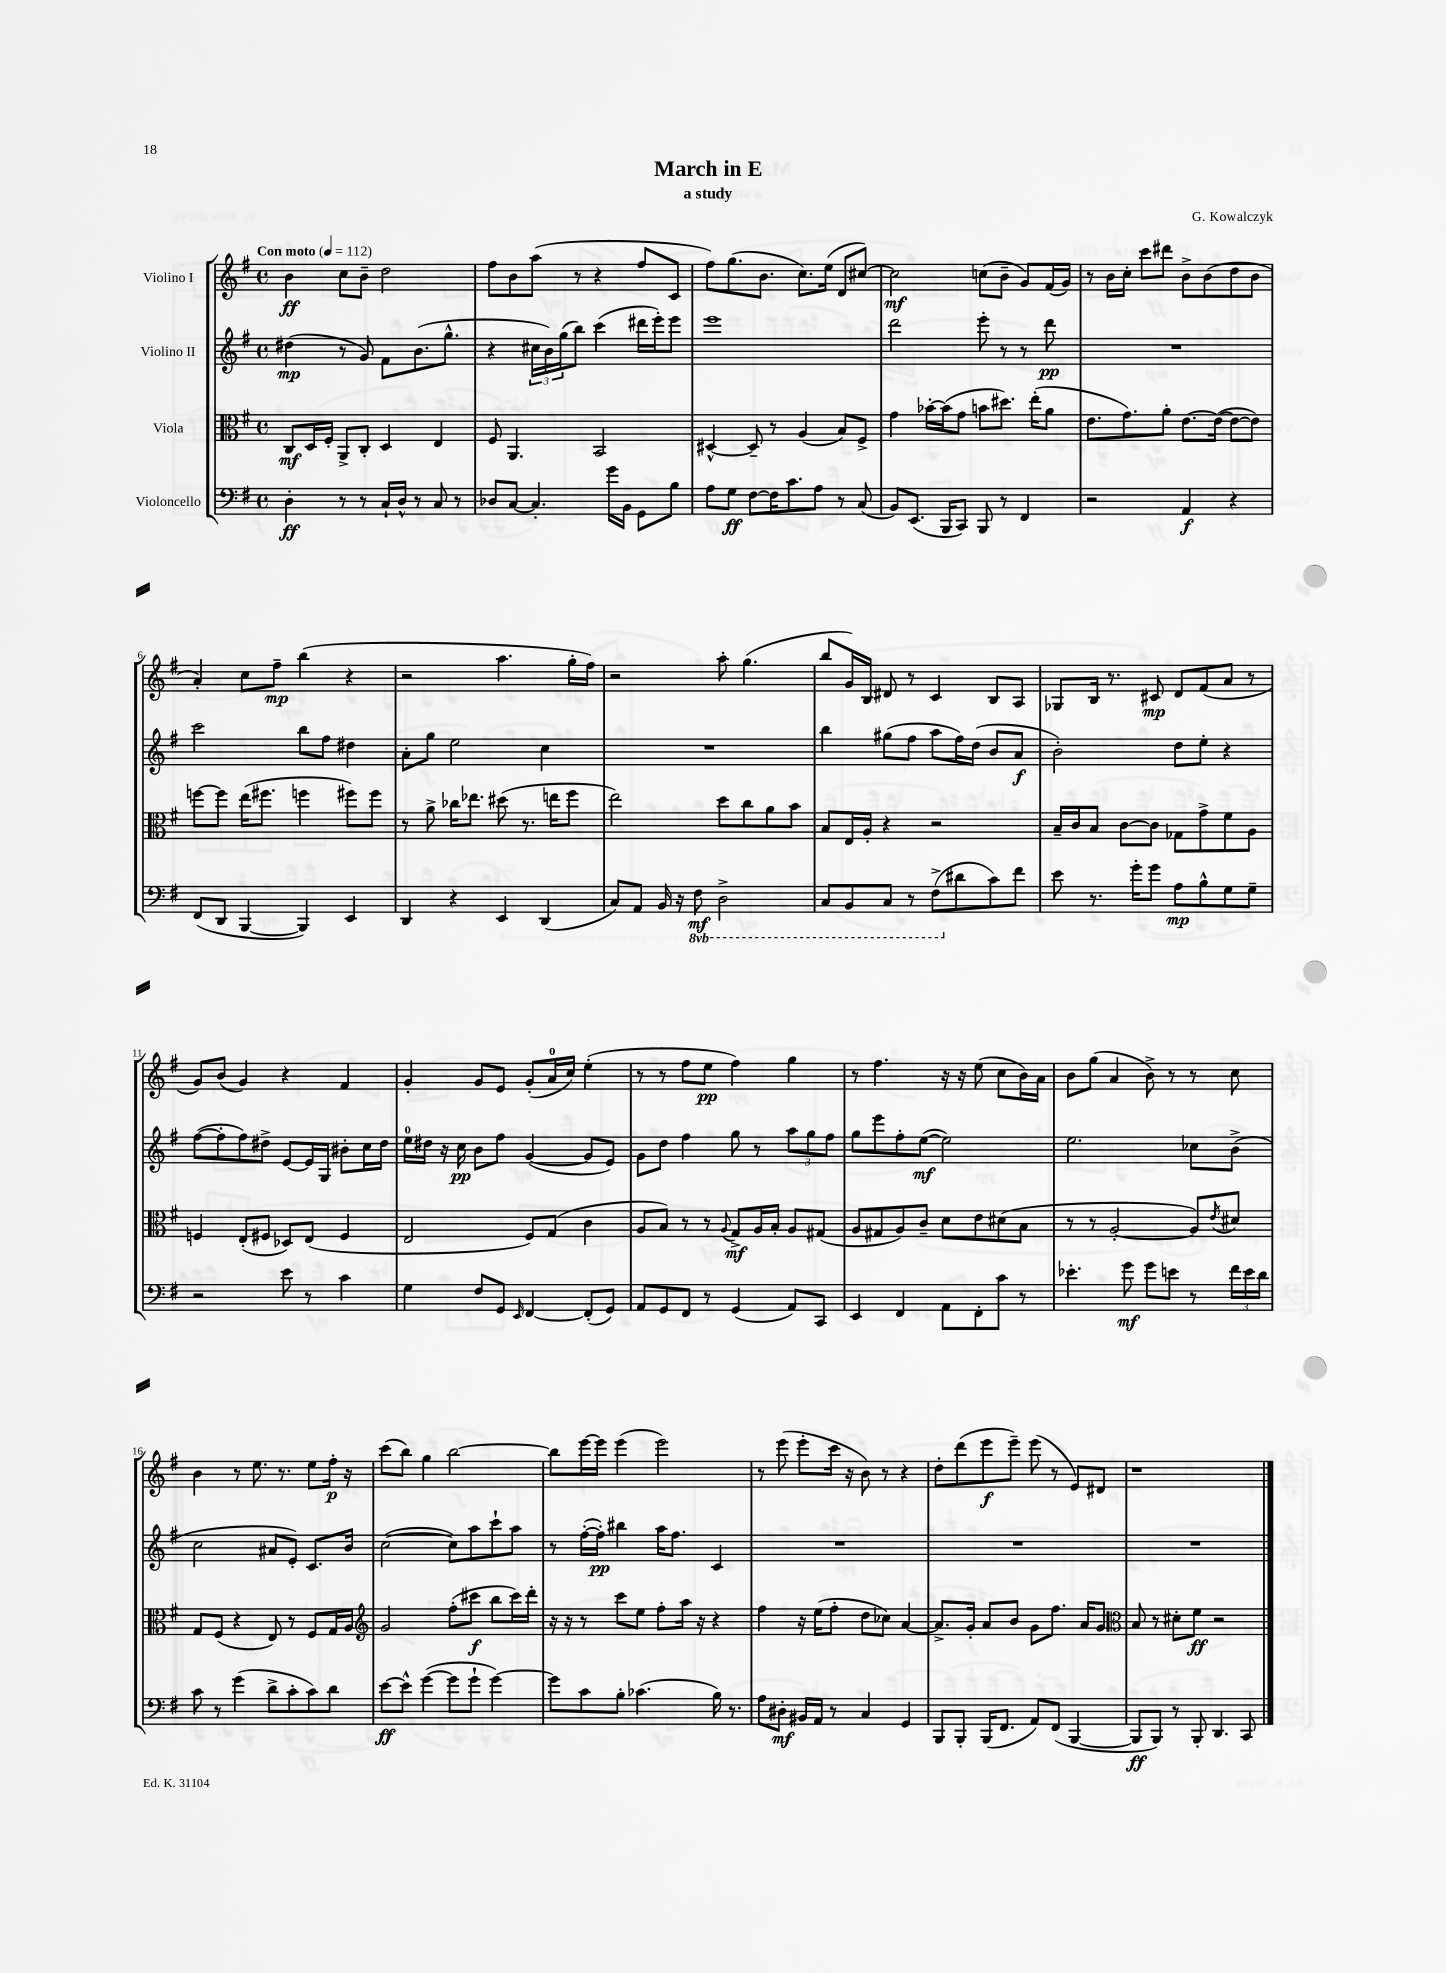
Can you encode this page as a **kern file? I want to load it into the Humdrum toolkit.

**kern	**kern	**kern	**kern
*staff4	*staff3	*staff2	*staff1
*clefF4	*clefC3	*clefG2	*clefG2
*k[f#]	*k[f#]	*k[f#]	*k[f#]
*M4/4	*M4/4	*M4/4	*M4/4
*met(c)	*met(c)	*met(c)	*met(c)
*MM112	*MM112	*MM112	*MM112
4D'	8C	(4dd#	4b
.	16D	.	.
.	16F#'	.	.
8r	8AA^	8r	8cc
8r	8C'	8g)	8b~
16C`	4D	8f#	2dd
16D^^	.	.	.
8r	.	(8.b	.
8C	4E	.	.
.	.	8.gg^^	.
8r	.	.	.
=	=	=	=
8D-	8F#	4r	8ff#
[8C	4.AA	.	8b
4.C']	.	24cc#	(8aa
.	.	24b)	.
.	.	(24gg	.
.	.	8bb)	8r
.	2BB	(4ccc	4r
16g	.	.	.
16BB	.	.	.
8GG	.	16ddd#	8ff#
.	.	16eee')	.
8B	.	8eee	8c
=	=	=	=
8A	[4D#^^	1eee	8ff#)
8G	.	.	(8.gg
[8F#	8D#~]	.	.
.	.	.	8.b
16F#]	8r	.	.
8.c	.	.	.
.	(4A	.	8.cc)
8A	.	.	.
.	.	.	(16ee
8r	8B)	.	8d
(8C	8F#^	.	[8cc#)
=	=	=	=
8BB)	4g	2ddd	2cc#]
(8.EE	.	.	.
.	[16b-'	.	.
16BBB	(16b-]	.	.
8CC)	8g	.	.
8BBB	8b	8eee'	(8cc
8r	8.dd#)	8r	8b~
4FF#	.	8r	8g)
.	(16ee'	.	.
.	8a	8ddd	(16f#
.	.	.	16g)
=	=	=	=
2r	8.e	1r	8r
.	.	.	16b
.	8.g)	.	16cc'
.	.	.	8ccc
.	8a'	.	8ddd#
4AA	[8.e	.	8b^
.	.	.	(8b
.	(16e_	.	.
4r	8e_	.	8dd
.	8e])	.	8b
=	=	=	=
(8FF#	[8ff	2ccc	4a')
8DD	8ff]	.	.
[4BBB	(16ee	.	8cc
.	8.ff#	.	.
.	.	.	8ff#~
4BBB])	4ff	8bb	(4bb
.	.	8ff#	.
4EE	8ff#)	4dd#	4r
.	8ff#	.	.
=	=	=	=
4DD	8r	8a'	2r
.	8a^	8gg	.
4r	16cc-	2ee	.
.	8.ee-	.	.
4EE	(8dd#	.	4.aa
.	8.r	.	.
(4DD	.	4cc	.
.	16ee	.	.
.	8ff#	.	16gg'
.	.	.	16ff#)
=	=	=	=
8C)	2ee)	1r	2r
8AA	.	.	.
16BB	.	.	.
16r	.	.	.
8FF#	.	.	.
2DD^	8dd	.	8aa'
.	8cc	.	(4.gg
.	8a	.	.
.	8b	.	.
=	=	=	=
8CC	8B	4bb	8bb
8BBB	16E	.	16g)
.	16A'	.	16B
8CC	4r	(8gg#	8d#
8r	.	8ff#	8r
(8FF#^	2r	8aa	4c
8d#	.	16ff#)	.
.	.	(16dd	.
8c)	.	8b	8B
8f#	.	8a	8A
=	=	=	=
8e	16B~	2b')	8G-
.	16c	.	.
8.r	8B	.	16B
.	.	.	8.r
.	[8c	.	.
16g'	.	.	.
8g	8c]	.	8c#
8A	8G-	8dd	8d
8B^^	8g^	8ee'	(8f#
8G	8f#	4r	8a
8G~	8A	.	8r
=	=	=	=
2r	4F	([8ff#	8g)
.	.	8ff#']	(8b
.	(8E'	8ff#)	4g)
.	8F#	8dd#^	.
8e	8D-)	[8e	4r
8r	(8E	16e]	.
.	.	16G	.
4c	4F#	8b#'	4f#
.	.	16cc	.
.	.	16dd#	.
=	=	=	=
4G	2E	16ee	4g'
.	.	16dd#	.
.	.	16r	.
.	.	16cc	.
8F#	.	8b	8g
8GG	.	8ff#	8e
16qqEE	.	.	.
[4FF#	8F#)	([4g	(8g'
.	(8G	.	16a
.	.	.	16cc)
(8FF#']	4c	8g]	(4ee'
8GG)	.	8e)	.
=	=	=	=
8AA	8A	8g	8r
8GG	8B)	8dd	8r
8FF#	8r	4ff#	8ff#
8r	8r	.	8ee
.	8qqA	.	.
(4GG	8G^	8gg	4ff#)
.	16A	8r	.
.	16B'	.	.
8AA)	8A	12aa	4gg
.	.	12gg	.
8CC	(8G#	.	.
.	.	12ff#	.
=	=	=	=
4EE	8A	8gg	8r
.	8G#	8eee	4.ff#
4FF#	8A)	8ff#'	.
.	8c~	([8ee	.
8AA	8d	2ee])	16r
.	.	.	16r
8FF#'	8e	.	(8ee
8c	(8d#	.	8cc
8r	8B	.	16b)
.	.	.	16a
=	=	=	=
4.e-'	8r	2.ee	8b
.	8r	.	(8gg
.	[2A'	.	4a
8g	.	.	.
8g	.	.	8b^)
8e	.	.	8r
8r	8A])	8cc-	8r
.	8qe	.	.
24f#	8d#	(8b^	8cc
24e	.	.	.
24d	.	.	.
=	=	=	=
8c	8G	2cc	4b
8r	(8F#	.	.
(4g	4r	.	8r
.	.	.	8.ee
8d^	8E)	8a#	.
.	.	.	8.r
8c'	8r	8e')	.
8c)	8F#	8.c	8ee
8d	16G	.	16ff#'
.	16A	16b	16r
=	=	=	=
*	*clefG2	*	*
[8e	2g	([2cc	(8ccc
8e^^]	.	.	8bb)
([4g	.	.	4gg
8g]	(8ff#'	8cc])	[2bb
8g`	8ccc#	8aa	.
[4g)	8bb	8ccc`	.
.	16ccc#)	8aa	.
.	16ddd'	.	.
=	=	=	=
8g]	16r	8r	8bb]
.	16r	.	.
8c	8r	([16ff#'	[16eee
.	.	16ff#'])	16eee]
8B'	8ccc	4bb#	(4eee
(4.c-	8ee	.	.
.	8ff#'	16aa	2eee)
.	.	8.ff#	.
.	16aa	.	.
.	16r	.	.
16B)	4r	4c	.
8.r	.	.	.
=	=	=	=
8A	4ff#	1r	8r
8D#'	.	.	(8eee
16BB#	16r	.	8eee'
16AA	(16ee	.	.
8r	8ff#'	.	16ccc
.	.	.	16r
4C	8dd	.	8b)
.	8cc-)	.	8r
4GG	[4a	.	4r
=	=	=	=
8BBB	8.a^]	1r	8dd'
8BBB'	.	.	(8ddd
.	16g'	.	.
(16BBB	8a	.	8eee
8.FF#	.	.	.
.	8b	.	8eee~)
8AA)	8g	.	(8eee
(8FF#	8.ff#	.	8r
[4BBB	.	.	8e)
.	16a	.	.
.	8g	.	8d#
=	=	=	=
*	*clefC3	*	*
8BBB]	8B	1r	1r
8BBB)	8r	.	.
8r	8d#'	.	.
8BBB'	8f#	.	.
4.DD	2r	.	.
8CC	.	.	.
==	==	==	==
*-	*-	*-	*-
